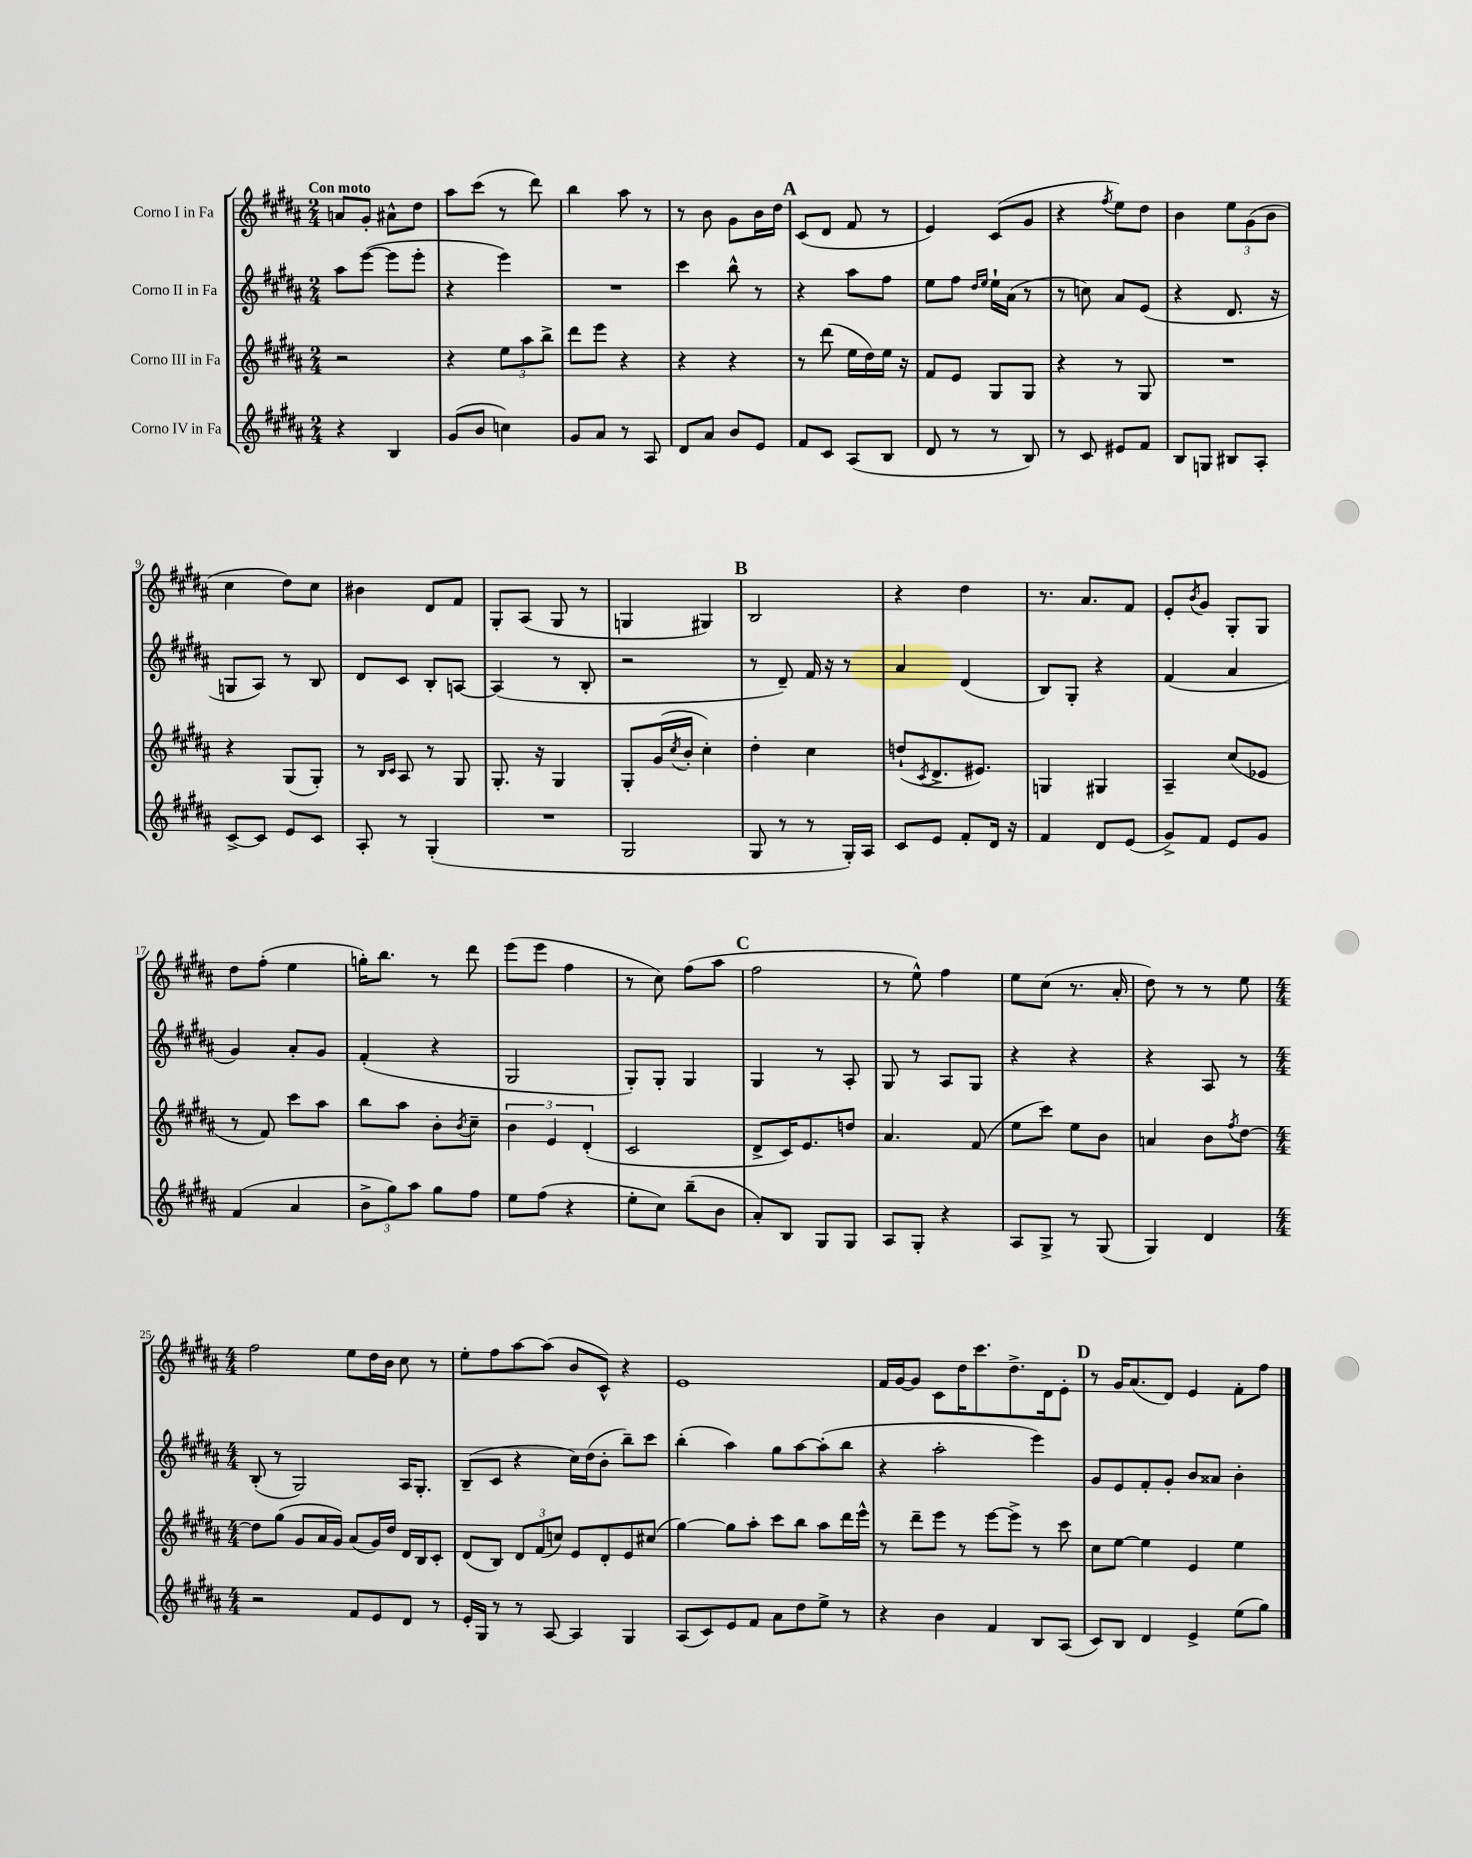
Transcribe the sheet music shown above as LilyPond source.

<<
\new StaffGroup <<
\new Staff = "s0" \with { instrumentName = "Corno I in Fa" } {
    \clef treble \key b \major \numericTimeSignature \time 2/4 \tempo "Con moto"
    a'8 gis'8-. ais'8-^ dis''8 |
    ais''8 cis'''8( r8 dis'''8) |
    b''4 ais''8 r8 |
    r8 b'8 gis'8 b'16 dis''16 |
    \mark \markup { \bold "A" } cis'8( dis'8 fis'8 r8 |
    e'4) cis'8( gis'8 |
    r4 \acciaccatura { fis''8 } e''8) dis''8 |
    b'4 \tuplet 3/2 { e''8 gis'8( b'8 } |
    cis''4 dis''8) cis''8 |
    bis'4 dis'8 fis'8 |
    gis8-. ais8( gis8 r8 |
    g4 gis4) |
    \mark \markup { \bold "B" } b2 |
    r4 dis''4 |
    r8. ais'8. fis'8 |
    e'8-. \acciaccatura { b'8 } gis'8 gis8-. gis8 |
    dis''8 fis''8-.( e''4 |
    g''16-.) b''8. r8 dis'''8 |
    e'''8( e'''8 fis''4 |
    r8 cis''8) fis''8( ais''8 |
    \mark \markup { \bold "C" } fis''2 |
    r8 e''8-^) fis''4 |
    e''8 cis''8( r8. ais'16-. |
    dis''8) r8 r8 e''8 |
    \numericTimeSignature \time 4/4 fis''2 e''8 dis''16 b'16 cis''8 r8 |
    e''8-. fis''8 ais''8~ ais''8( b'8 cis'8-^) r4 |
    e'1 |
    fis'16 gis'16~ gis'8 cis'8 dis''16 cis'''8. dis''8.-> dis'16 e'8-. |
    \mark \markup { \bold "D" } r8 gis'16 ais'8.( dis'8) e'4 fis'8-. fis''8 \bar "|." |
}
\new Staff = "s1" \with { instrumentName = "Corno II in Fa" } {
    \clef treble \key b \major \numericTimeSignature \time 2/4
    ais''8 e'''8~( e'''8 e'''8-. |
    r4 e'''4) |
    R2 |
    cis'''4 b''8-^ r8 |
    \mark \markup { \bold "A" } r4 ais''8 fis''8 |
    e''8 fis''8 \grace { dis''16 e''16 } e''16-! ais'16( r8 |
    r8 c''8) ais'8 e'8( |
    r4 dis'8. r16 |
    g8 ais8) r8 b8 |
    dis'8 cis'8 b8-. a8~ |
    a4( r8 b8-. |
    r2 |
    \mark \markup { \bold "B" } r8 dis'8--) fis'16 r16 r8 |
    ais'4 dis'4( |
    b8) gis8-. r4 |
    fis'4( ais'4 |
    gis'4) ais'8-. gis'8 |
    fis'4-.( r4 |
    gis2 |
    gis8-.) gis8-. gis4 |
    \mark \markup { \bold "C" } gis4 r8 ais8-. |
    gis8 r8 ais8 gis8 |
    r4 r4 |
    r4 ais8 r8 |
    \numericTimeSignature \time 4/4 b8-.( r8 gis2) ais16 gis8.-. |
    b8--( cis'8 r4 cis''16) dis''16( b'8-. b''8--) cis'''8 |
    b''4-.( ais''4) gis''8 ais''8~ ais''8-.( b''8 |
    r4 ais''2-. e'''4) |
    \mark \markup { \bold "D" } gis'8 e'8 fis'8-. gis'8-. b'8 aisis'8 b'4-. \bar "|." |
}
\new Staff = "s2" \with { instrumentName = "Corno III in Fa" } {
    \clef treble \key b \major \numericTimeSignature \time 2/4
    r2 |
    r4 \tuplet 3/2 { e''8 ais''8 b''8-> } |
    dis'''8 e'''8 r4 |
    r4 r4 |
    \mark \markup { \bold "A" } r8 dis'''8( e''16 dis''16) e''16 r16 |
    fis'8 e'8 gis8 gis8 |
    r4 r8 gis8 |
    R2 |
    r4 gis8( gis8-.) |
    r8 \grace { b16 cis'16 } ais8 r8 gis8 |
    gis8.-. r16 gis4 |
    gis8-. gis'16( \acciaccatura { cis''8 } b'16-. cis''4-.) |
    \mark \markup { \bold "B" } dis''4-. cis''4 |
    d''8-!( \acciaccatura { cis'8 } dis'8.-> eis'8.) |
    g4 gis4 |
    ais4-- cis''8( ees'8 |
    r8 fis'8) cis'''8 ais''8 |
    b''8 ais''8 b'8-. \acciaccatura { b'8 } cis''8-- |
    \tuplet 3/2 { b'4 e'4 dis'4-.( } |
    cis'2 |
    \mark \markup { \bold "C" } dis'8-> cis'16) e'8. d''8 |
    ais'4. fis'8( |
    e''8 cis'''8) e''8 b'8 |
    a'4 b'8 \acciaccatura { fis''8 } dis''8~ |
    \numericTimeSignature \time 4/4 dis''8 gis''8( gis'8 ais'16 gis'16) ais'8( gis'16) dis''16 dis'16 b16 cis'8-. |
    dis'8( b8) \tuplet 3/2 { dis'8 fis'8( c''8) } e'8 dis'8-. e'8 cis''8( |
    gis''4~) gis''8 ais''8-. cis'''8 b''8 ais''8 dis'''16 e'''16-^ |
    r8 dis'''8-- e'''8 r8 e'''8~ e'''8-> r8 cis'''8 |
    \mark \markup { \bold "D" } cis''8 e''8~ e''4 e'4 e''4 \bar "|." |
}
\new Staff = "s3" \with { instrumentName = "Corno IV in Fa" } {
    \clef treble \key b \major \numericTimeSignature \time 2/4
    r4 b4 |
    gis'8( b'8 c''4) |
    gis'8 ais'8 r8 ais8 |
    dis'8 ais'8 b'8 e'8 |
    \mark \markup { \bold "A" } fis'8 cis'8 ais8( b8 |
    dis'8 r8 r8 b8) |
    r8 cis'8 eis'8 fis'8 |
    b8 g8 bis8 ais8-. |
    cis'8~-> cis'8 e'8 cis'8 |
    ais8-. r8 gis4-.( |
    R2 |
    gis2 |
    \mark \markup { \bold "B" } gis8 r8 r8 gis16-.) ais16 |
    cis'8 e'8 fis'8-. dis'16 r16 |
    fis'4 dis'8 e'8( |
    gis'8->) fis'8 e'8 gis'8 |
    fis'4( ais'4 |
    \tuplet 3/2 { b'8-> gis''8) ais''8 } gis''8 fis''8 |
    e''8 fis''8( r4 |
    e''8-. cis''8) b''8--( b'8 |
    \mark \markup { \bold "C" } ais'8-.) b8 gis8 gis8 |
    ais8 gis8-. r4 |
    ais8 gis8-> r8 gis8( |
    gis4) dis'4 |
    \numericTimeSignature \time 4/4 r2 fis'8 e'8 dis'8 r8 |
    e'16-. gis16 r8 r8 ais8~ ais4 gis4 |
    ais8( cis'8) e'8 fis'8 ais'8 dis''8 e''8-> r8 |
    r4 b'4 fis'4 b8 ais8( |
    \mark \markup { \bold "D" } cis'8) b8 dis'4 e'4-> e''8( gis''8) \bar "|." |
}
>>
>>
